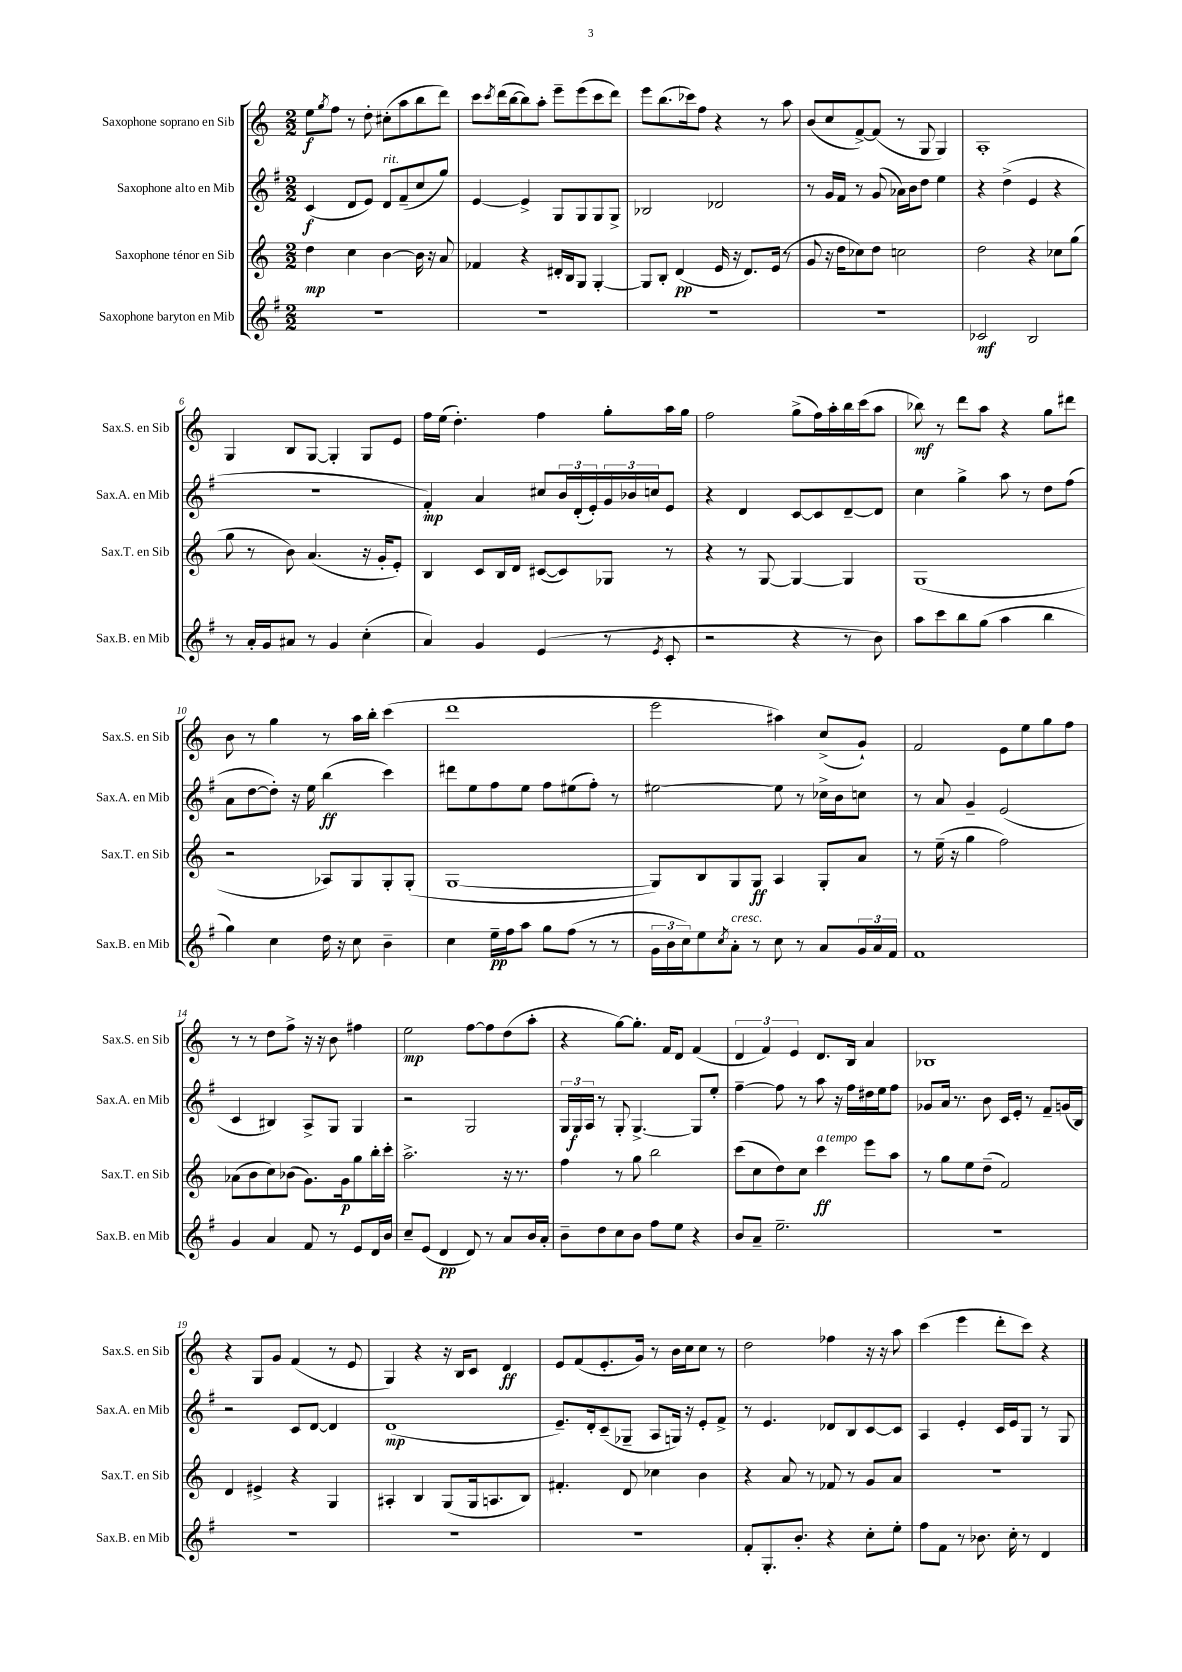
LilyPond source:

<<
\new StaffGroup <<
\new Staff = "s0" \with { instrumentName = "Saxophone soprano en Sib" shortInstrumentName = "Sax.S. en Sib" } {
    \clef treble \key c \major \numericTimeSignature \time 2/2
    e''8\f \acciaccatura { g''8 } f''8 r8 d''8-. cis''8-.( a''8 b''8 d'''8) |
    c'''8 \acciaccatura { c'''8 } d'''16( b''16~ b''8) a''8-. e'''8-- e'''8( c'''8 d'''8) |
    e'''8 b''8.( ces'''16) f''8 r4 r8 a''8 |
    b'8( c''8 f'8~->) f'8( r8 g8 g4) |
    a1-. |
    g4 b8 g8~ g4-. g8 e'8 |
    f''16 e''16( d''4.-.) f''4 g''8-. a''16 g''16 |
    f''2 g''8->( f''16) a''16-. b''16 c'''16( a''8 |
    bes''8\mf) r8 d'''8 a''8 r4 g''8 dis'''8 |
    b'8 r8 g''4 r8 a''16 b''16-. c'''4( |
    d'''1 |
    e'''2 ais''4) c''8->( g'8-!) |
    f'2 e'8 e''8 g''8 f''8 |
    r8 r8 d''8 f''8-> r16 r16 b'8 fis''4 |
    e''2\mp f''8~ f''8 d''8( a''8-. |
    r4 g''8~) g''8.-. f'16 d'8 f'4( |
    \tuplet 3/2 { d'4 f'4) e'4 } d'8. b16 a'4 |
    bes1 |
    r4 g8 g'8 f'4( r8 e'8 |
    g4) r4 r16 b16 c'8 d'4\ff |
    e'8 f'8( e'8.-. g'16) r8 b'16 c''16 c''8 r8 |
    d''2 fes''4 r16 r16 a''8 |
    c'''4( e'''4 d'''8-. c'''8) r4 \bar "|." |
}
\new Staff = "s1" \with { instrumentName = "Saxophone alto en Mib" shortInstrumentName = "Sax.A. en Mib" } {
    \clef treble \key g \major \numericTimeSignature \time 2/2
    c'4\f( d'8 e'8) d'8^\markup { \italic "rit." } fis'8--( c''8 g''8) |
    e'4~ e'4-> g8 g8 g8 g8-> |
    bes2 des'2 |
    r8 g'16 fis'16 r8 g'8( aes'16) b'16 d''8 e''4 |
    r4 d''4->( e'4 r4 |
    R1 |
    fis'4-.\mp) a'4 cis''8 \tuplet 3/2 { b'16 d'16-.( e'16-.) } \tuplet 3/2 { g'16 bes'16 c''16 } e'8 |
    r4 d'4 c'8~ c'8 d'8~-- d'8 |
    c''4 g''4-> a''8 r8 d''8 fis''8( |
    a'8 d''8~ d''8-.) r16 e''16 b''4\ff( c'''4) |
    dis'''8 e''8 fis''8 e''8 fis''8 eis''8( fis''8-.) r8 |
    eis''2~ eis''8 r8 ces''16-> b'16 c''8 |
    r8 a'8 g'4-- e'2( |
    c'4 bis4) a8-> g8 g4 |
    r2 g2 |
    \tuplet 3/2 { g16 g16\f a16 } r8 g8-. g4.~-> g8 e''8-. |
    fis''4~-- fis''8 r8 a''8 r16 fis''16 dis''16 e''16 fis''8 |
    ges'8 a'16 r8. b'8 c'16 e'16-. r8 fis'8-- g'16( b16) |
    r2 c'8 d'8~ d'4 |
    d'1\mp( |
    e'8.--) d'16-. c'8--( ges8-- a8 g16) r16 e'8-. fis'8-> |
    r8 e'4. des'8 b8 c'8~ c'8 |
    a4 e'4-. c'16 e'16 g8 r8 g8 \bar "|." |
}
\new Staff = "s2" \with { instrumentName = "Saxophone ténor en Sib" shortInstrumentName = "Sax.T. en Sib" } {
    \clef treble \key c \major \numericTimeSignature \time 2/2
    d''4\mp c''4 b'4~ b'16 r16 a'8 |
    fes'4 r4 dis'16-. b16 g8 g4~-. |
    g8 b8-. d'4\pp( e'16 r16 d'8.) e'16( r8 |
    g'8 r16 d''16 ces''8) d''8 c''2 |
    d''2 r4 ces''8 g''8( |
    g''8 r8 b'8) a'4.( r16 g'16-. e'8-.) |
    b4 c'8 b16 d'16 cis'8~( cis'8) ges8 r8 |
    r4 r8 g8~ g4~ g4 |
    g1( |
    r2 aes8) g8 g8-. g8-.( |
    g1~ |
    g8) b8 g8 g8\ff a4 g8-. a'8 |
    r8 e''16--( r16 g''4 f''2) |
    aes'8( b'8 c''8) bes'8( g'8.) g'16\p g''8 b''16-. c'''16-. |
    a''2.-> r16 r8. |
    f''4 r8 g''8 b''2 |
    c'''8( c''8 d''8) c''8 c'''4\ff^\markup { \italic "a tempo" } e'''8 a''8 |
    r8 g''8 e''8 d''8--( f'2) |
    d'4 eis'4-> r4 g4 |
    ais4-. b4 g8( g16 a8. b8) |
    fis'4.-. d'8 ces''4 b'4 |
    r4 a'8 r8 fes'8 r8 g'8 a'8 |
    r1 \bar "|." |
}
\new Staff = "s3" \with { instrumentName = "Saxophone baryton en Mib" shortInstrumentName = "Sax.B. en Mib" } {
    \clef treble \key g \major \numericTimeSignature \time 2/2
    R1 |
    R1 |
    R1 |
    R1 |
    ces'2\mf b2 |
    r8 a'16-. g'16 ais'8 r8 g'4 c''4-.( |
    a'4) g'4 e'4( r8 \acciaccatura { e'8 } c'8-. |
    r2 r4 r8 b'8) |
    a''8 c'''8 b''8 g''8( a''4 b''4 |
    g''4) c''4 d''16 r16 c''8 b'4-- |
    c''4 e''16--\pp fis''16 a''8 g''8 fis''8( r8 r8 |
    \tuplet 3/2 { g'16 b'16 c''16) } e''8 \acciaccatura { c''8 } a'8-.^\markup { \italic "cresc." } r8 c''8 r8 a'8 \tuplet 3/2 { g'16 a'16 fis'16 } |
    fis'1 |
    g'4 a'4 fis'8 r8 e'8 d'16 b'16 |
    c''8-- e'8( d'4\pp d'8) r8 a'8 b'16 a'16-. |
    b'8-- d''8 c''8 b'8 fis''8 e''8 r4 |
    b'8 a'8-- e''2.-- |
    R1 |
    R1 |
    R1 |
    R1 |
    fis'8-. g8.-. b'8.-. r4 c''8-. e''8-. |
    fis''8 fis'8 r8 bes'8. c''16-. r8 d'4 \bar "|." |
}
>>
>>
